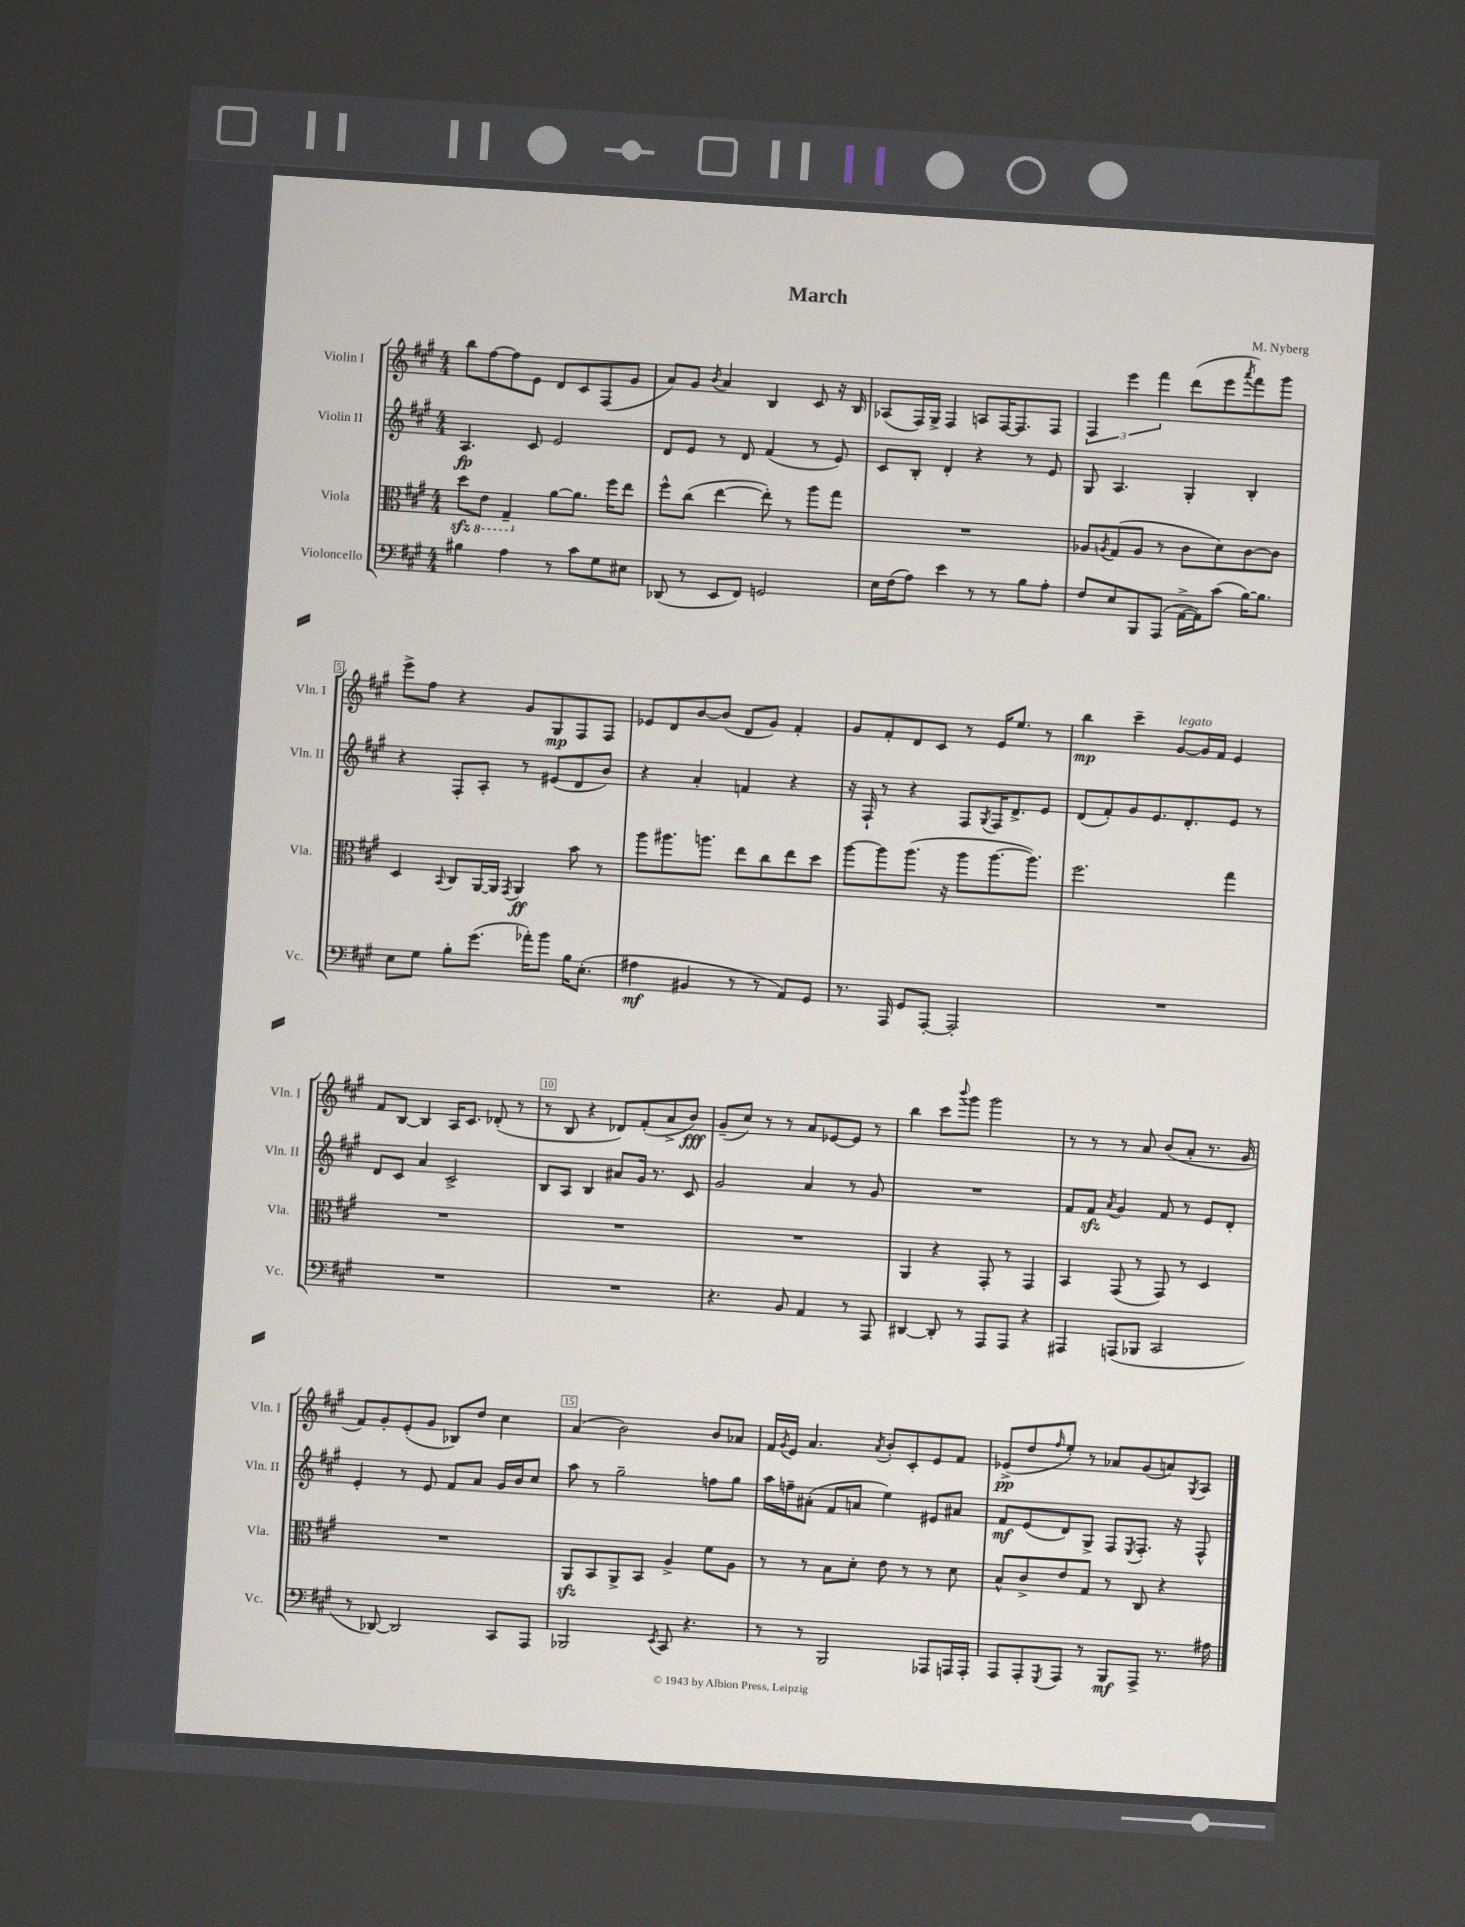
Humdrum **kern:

**kern	**dynam	**kern	**dynam	**kern	**dynam	**kern	**dynam
*part4	*part4	*part3	*part3	*part2	*part2	*part1	*part1
*staff4	*staff4	*staff3	*staff3	*staff2	*staff2	*staff1	*staff1
*I"Violoncello	*	*I"Viola	*	*I"Violin II	*	*I"Violin I	*
*I'Vc.	*	*I'Vla.	*	*I'Vln. II	*	*I'Vln. I	*
*clefF4	*	*clefC3	*	*clefG2	*	*clefG2	*
*k[f#c#g#]	*	*k[f#c#g#]	*	*k[f#c#g#]	*	*k[f#c#g#]	*
*M4/4	*	*M4/4	*	*M4/4	*	*M4/4	*
=1	=1	=1	=1	=1	=1	=1	=1
4B#X\	.	8ddzz\L	.	4.A/	fp	8bb\L	.
*	*	*8ba	*	*	*	*	*
.	.	8E\J	.	.	.	[8ff#\	.
4A\	.	4GG#~/	.	.	.	8ff#\]	.
.	.	.	.	8c#/	.	8e\J	.
*	*	*X8ba	*	*	*	*	*
8r	.	[8a\L	.	2e/	.	8d/L	.
8c#\L	.	8.a\J]	.	.	.	8c#/	.
8G#\	.	.	.	.	.	(8F#/	.
.	.	16ff#\KL	.	.	.	.	.
8E#X\J	.	8ee\J	.	.	.	8g#/J	.
=2	=2	=2	=2	=2	=2	=2	=2
(8DD-X/	.	8ff#^^\L	.	8d/L	.	8a/L)	.
8r	.	(8cc#\J	.	8e/J	.	8g#/J	.
.	.	.	.	.	.	8qb/	.
8EE/L	.	[4ee\	.	8r	.	4a/	.
8FF#/J)	.	.	.	8d/	.	.	.
2GGn/	.	8ee'\])	.	(4f#/	.	4B/	.
.	.	8r	.	.	.	.	.
.	.	8aa\L	.	8r	.	8c#/	.
.	.	8gg#\J	.	8e/)	.	16r	.
.	.	.	.	.	.	16B/	.
=3	=3	=3	=3	=3	=3	=3	=3
16E\LL	.	1r	.	8c#/L	.	(8A-X/L	.
(16F#\J	.	.	.	.	.	.	.
8A\J)	.	.	.	8B'/J	.	16F#/L)	.
.	.	.	.	.	.	16G#^/JJ	.
4e\	.	.	.	4d'/	.	4F#/	.
8r	.	.	.	4r	.	8An/L	.
8r	.	.	.	.	.	[16F#/K	.
.	.	.	.	.	.	8.F#/]	.
8B\L	.	.	.	8r	.	.	.
8A'\J	.	.	.	8e/	.	8F#/J	.
=4	=4	=4	=4	=4	=4	=4	=4
8F#/L	.	8A-X/L	.	8G#/	.	6F#/	.
.	.	8qAn/	.	.	.	.	.
8E/	.	(8G#/	.	4.A/	.	.	.
.	.	.	.	.	.	6eee\	.
8BBB/	.	8A/J	.	.	.	.	.
.	.	.	.	.	.	6fff#\	.
(8AAA/J	.	8r	.	.	.	.	.
[16AA^\LL	.	8c#\L	.	4G#'/	.	(8ddd\L	.
16AA\J])	.	.	.	.	.	.	.
(8c#\J	.	8d\)	.	.	.	8eee\	.
.	.	.	.	.	.	8qaaa/	.
[16B\KL)	.	[8c#\	.	4B'/	.	8fff#\)	.
8.B\J]	.	.	.	.	.	.	.
.	.	8c#\J]	.	.	.	8ggg#\J	.
!!LO:LB:g=z
=5	=5	=5	=5	=5	=5	=5	=5
8E\L	.	4D/	.	4r	.	8eee^\L	.
8G#\J	.	.	.	.	.	8ff#\J	.
.	.	8qqBB/	.	.	.	.	.
8B'\L	.	8C#/L	.	8F#'/L	.	4r	.
(8.g#\J	.	[16AA/L	.	8A'/J	.	.	.
.	.	16AA/JJ]	.	.	.	.	.
.	.	8qGG#/	.	.	.	.	.
.	.	4AA/	ff	8r	.	8g#/L	.
16a-X'\KL)	.	.	.	.	.	.	.
8b\J	.	.	.	(8e#X/L	.	8G#/	mp
16B\KL	.	8b\	.	8d/	.	8F#/	.
(8.E'\J	.	.	.	.	.	.	.
.	.	8r	.	8b/J)	.	8F#/J	.
=6	=6	=6	=6	=6	=6	=6	=6
4A#X\	mf	8aa\L	.	4r	.	8e-X/L	.
.	.	8.aa#X\	.	.	.	8d/	.
4BB#X/	.	.	.	4a'/	.	[8b/	.
.	.	8.aan\J	.	.	.	.	.
.	.	.	.	.	.	(8b/J]	.
8r	.	8ee\L	.	4fn/	.	8d/L	.
8r	.	8cc#\	.	.	.	8g#/J)	.
8AA/L)	.	8ee\	.	4r	.	4f#'/	.
8GG#/J	.	8dd\J	.	.	.	.	.
=7	=7	=7	=7	=7	=7	=7	=7
8.r	.	[8aa\L	.	16r	.	8g#/L	.
.	.	.	.	16F#`/	.	.	.
.	.	8aa\]	.	8r	.	8f#'/	.
16AAA/	.	.	.	.	.	.	.
8GG#/L	.	(8.aa\J	.	4r	.	8d/	.
[8AAA'/J	.	.	.	.	.	8c#/J	.
.	.	16r	.	.	.	.	.
2AAA'/]	.	8aa\L	.	8F#/L	.	8r	.
.	.	.	.	8qG#/	.	.	.
.	.	[8.aa\	.	16F#/K	.	16e/KL	.
.	.	.	.	8.d^/	.	8.ee/J	.
.	.	8.aa\J])	.	.	.	.	.
.	.	.	.	8e/J	.	8r	.
=8	=8	=8	=8	=8	=8	=8	=8
1r	.	2.ff#\	.	(8d/L	.	4bb\	mp
.	.	.	.	8f#'/)	.	.	.
.	.	.	.	8g#/	.	4ccc#~\	.
.	.	.	.	8.e/	.	.	.
!	!	!	!	!	!	!LO:TX:a:i:t=legato	!
.	.	.	.	.	.	[8g#/L	.
.	.	.	.	8.d'/	.	.	.
.	.	.	.	.	.	16g#/L]	.
.	.	.	.	.	.	16f#/JJ	.
.	.	4gg#\	.	8e/J	.	4e/	.
.	.	.	.	8r	.	.	.
!!LO:LB:g=z
=9	=9	=9	=9	=9	=9	=9	=9
1r	.	1r	.	8d/L	.	8f#/L	.
.	.	.	.	8c#/J	.	[8B/J	.
.	.	.	.	4a/	.	4B/]	.
.	.	.	.	2c#^/	.	16A/KL	.
.	.	.	.	.	.	8.c#/J	.
.	.	.	.	.	.	(8d-X'/	.
.	.	.	.	.	.	8r	.
=10	=10	=10	=10	=10	=10	=10	=10
1r	.	1r	.	8B/L	.	8r	.
.	.	.	.	8A/J	.	8B/	.
.	.	.	.	4B/	.	4r	.
.	.	.	.	8a#X/L	.	8d-X/L)	.
.	.	.	.	16g#/Jk	.	(8f#'/	.
.	.	.	.	8.r	.	.	.
.	.	.	.	.	.	8a^/	.
.	.	.	.	8c#/	.	8b/J)	fff
=11	=11	=11	=11	=11	=11	=11	=11
4.r	.	1r	.	2g#/	.	(8g#~/L	.
.	.	.	.	.	.	8cc#/J)	.
.	.	.	.	.	.	8r	.
8BB/	.	.	.	.	.	8r	.
4AA/	.	.	.	4a/	.	8a/L	.
.	.	.	.	.	.	[8e-X/	.
8r	.	.	.	8r	.	8e-/J]	.
8AAA/	.	.	.	8g#/	.	8r	.
=12	=12	=12	=12	=12	=12	=12	=12
[4DD#X/	.	4AA/	.	1r	.	4bb\	.
8DD#'/]	.	4r	.	.	.	8ccc#\L	.
.	.	.	.	.	.	8qqbbb/	.
8r	.	.	.	.	.	8ggg#\J	.
8AAA/L	.	8GG#'/	.	.	.	2ggg#\	.
8AAA/J	.	8r	.	.	.	.	.
4r	.	4GG#/	.	.	.	.	.
=13	=13	=13	=13	=13	=13	=13	=13
4AAA#X/	.	4BB/	.	8f#/L	.	8r	.
.	.	.	.	8f#zz/J	.	8r	.
.	.	.	.	8qa/	.	.	.
(8AAAn/L	.	(8GG#/	.	4g#/	.	8r	.
8BBB-X/J	.	8r	.	.	.	8a/	.
2CC#/	.	8GG#/)	.	8f#/	.	(8b/L	.
.	.	8r	.	8r	.	8a'/J	.
.	.	4D/	.	8e/L	.	8.r	.
.	.	.	.	8d'/J	.	.	.
.	.	.	.	.	.	16g#/	.
!!LO:LB:g=z
=14	=14	=14	=14	=14	=14	=14	=14
8r	.	1r	.	4e'/	.	8f#/L)	.
[8DD-X/)	.	.	.	.	.	8g#'/	.
2DD-/]	.	.	.	8r	.	(8e'/	.
.	.	.	.	8e/	.	8g#/J	.
.	.	.	.	8f#/L	.	8B-X/L)	.
.	.	.	.	8a/J	.	8dd/J	.
8CC#/L	.	.	.	16g#/LL	.	4cc#\	.
.	.	.	.	16b/J	.	.	.
8AAA/J	.	.	.	8cc#/J	.	.	.
=15	=15	=15	=15	=15	=15	=15	=15
2BBB-X/	.	8AAzz/L	.	8aa\	.	(4a/	.
.	.	8BB/	.	8r	.	.	.
.	.	8AA^/	.	2gg#~\	.	2b\)	.
.	.	8BB/J	.	.	.	.	.
8qEE/	.	.	.	.	.	.	.
8CC#/	.	4A^/	.	.	.	.	.
4.r	.	.	.	.	.	.	.
.	.	8f#\L	.	8ffn\L	.	8b/L	.
.	.	8A\J	.	8gg#\J	.	8a-X/J	.
=16	=16	=16	=16	=16	=16	=16	=16
8r	.	8r	.	16aa\LL	.	16f#/LL	.
.	.	.	.	.	.	8qg#/	.
.	.	.	.	16ffn~\J	.	16e/JJ	.
8r	.	8r	.	(8a#X'\J	.	4.a/	.
2BBB/	.	8B\L	.	8f#/L	.	.	.
.	.	8d'\J	.	8an/J	.	.	.
.	.	.	.	.	.	8qa/	.
.	.	8e\	.	4ee\)	.	8b'/L	.
.	.	8r	.	.	.	8c#'/	.
8AAA-X/L	.	8r	.	8e#X/L	.	8e/	.
16AAAn/L	.	8d\	.	8a#X/J	.	8f#/J	.
16AAA'/JJ	.	.	.	.	.	.	.
=17	=17	=17	=17	=17	=17	=17	=17
8AAA/L	.	8B^^/L	.	8f#/L	mf	(8e-X^/L	pp
8AAA'/	.	8c#^/	.	(8e/	.	8dd/	.
8qGGG#/	.	.	.	.	.	16qqff#/	.
8AAA/J	.	8e/	.	8d/)	.	8ee'/J)	.
8r	.	8G#/J	.	8G#^/J	.	8r	.
8BBB/L	mf	8r	.	8F#/L	.	8a-X/L	.
.	.	.	.	8qE/	.	.	.
8AAA^/J	.	8C#/	.	8.F#'/J	.	(8g#/	.
8.r	.	4r	.	.	.	8an/)	.
.	.	.	.	16r	.	.	.
.	.	.	.	.	.	8qG#/	.
.	.	.	.	8F#^^/	.	8A/J	.
16A#X\	.	.	.	.	.	.	.
==	==	==	==	==	==	==	==
*-	*-	*-	*-	*-	*-	*-	*-
